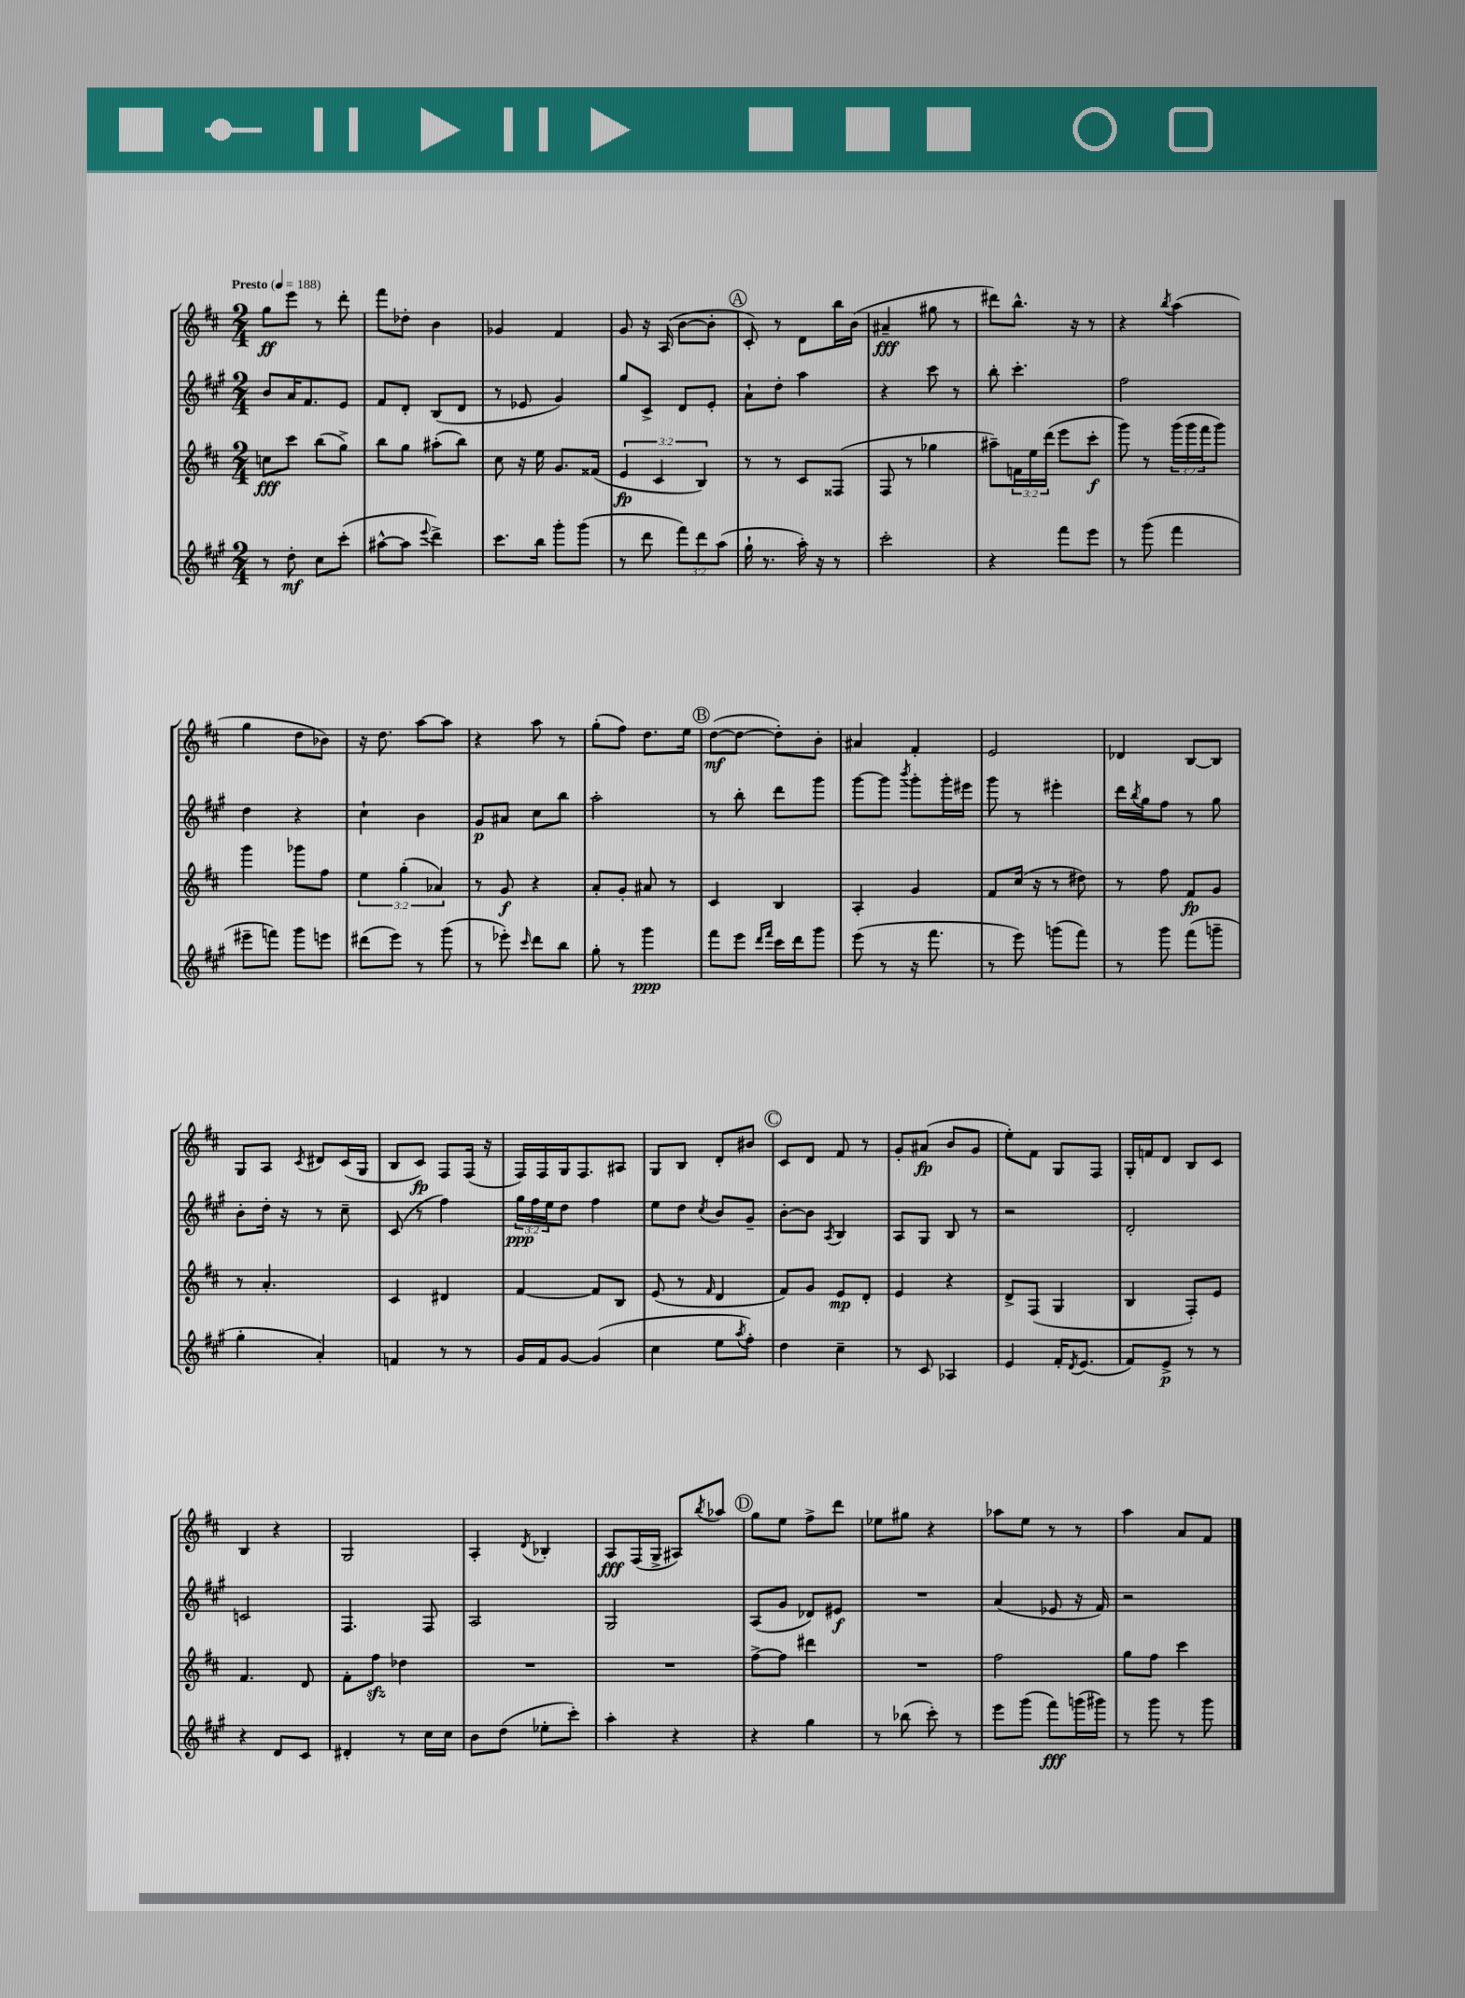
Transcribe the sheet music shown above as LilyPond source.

<<
\new StaffGroup <<
\new Staff = "s0" {
    \clef treble \key d \major \numericTimeSignature \time 2/4 \tempo "Presto" 4 = 188
    g''8\ff e'''8 r8 d'''8-. |
    fis'''8 des''8-. b'4 |
    ges'4 fis'4 |
    g'8 r16 a16( b'8~ b'8-. |
    \mark \markup { \circle "A" } cis'8-.) r8 d'8 b''16 b'16( |
    ais'4--\fff gis''8 r8 |
    dis'''8) b''8.-^ r16 r8 |
    r4 \acciaccatura { b''8 } a''4( |
    g''4 d''8 bes'8) |
    r16 d''8. a''8~ a''8 |
    r4 a''8 r8 |
    g''8-.( fis''8) d''8. e''16 |
    \mark \markup { \circle "B" } d''8~\mf( d''8~ d''8-.) b'8-. |
    ais'4 fis'4-. |
    e'2 |
    des'4 b8~ b8 |
    g8 a8 \acciaccatura { cis'8 } dis'8 cis'16( g16 |
    b8 cis'8\fp) fis8 fis16( r16 |
    fis16) fis16 g16 fis8. ais8 |
    g8 b8 d'8-. bis'8 |
    \mark \markup { \circle "C" } cis'8 d'8 fis'8 r8 |
    g'8-. ais'8\fp( b'8 g'8 |
    e''8-.) fis'8 g8 fis8 |
    g16-. f'16 d'8 b8 cis'8 |
    b4 r4 |
    g2 |
    a4-. \acciaccatura { d'8 } bes4-. |
    a8\fff fis16( g16-> ais8) \acciaccatura { b''8 } aes''8 |
    \mark \markup { \circle "D" } g''8 e''8 fis''8-> d'''8 |
    ees''8 gis''8 r4 |
    aes''8 e''8 r8 r8 |
    a''4 a'8 fis'8 \bar "|." |
}
\new Staff = "s1" {
    \clef treble \key a \major \numericTimeSignature \time 2/4 \override Staff.TupletNumber.text = #tuplet-number::calc-fraction-text
    b'8 a'16 fis'8. e'8 |
    fis'8 d'8-. b8( d'8 |
    r8 ees'8 gis'4) |
    gis''8 cis'8-> d'8 e'8-. |
    \mark \markup { \circle "A" } a'8-! d''8-. a''4 |
    r4 cis'''8 r8 |
    b''8-. cis'''4.-. |
    fis''2 |
    d''4 r4 |
    cis''4-! b'4 |
    gis'8\p ais'8 cis''8 b''8 |
    a''2-. |
    \mark \markup { \circle "B" } r8 b''8-. d'''8 gis'''8 |
    gis'''8~ gis'''8 \acciaccatura { b'''8 } gis'''8-. gis'''16-. eis'''16 |
    gis'''8 r8 eis'''4-. |
    d'''16 \acciaccatura { b''8 } gis''16 fis''8 r8 gis''8 |
    b'8-. d''16-. r16 r8 cis''8-- |
    cis'8( r8 fis''4) |
    \tuplet 3/2 { gis''16\ppp fis''16 e''16 } d''8 fis''4 |
    e''8 d''8 \acciaccatura { cis''8 } b'8 gis'8-- |
    \mark \markup { \circle "C" } b'8~-. b'8 \acciaccatura { a8 } b4 |
    a8 gis8 b8 r8 |
    r2 |
    d'2-. |
    c'2 |
    fis4. fis8 |
    a2 |
    gis2 |
    \mark \markup { \circle "D" } a8( gis'8 des'8) eis'8\f |
    R2 |
    a'4( ees'8 r16 fis'16) |
    r2 \bar "|." |
}
\new Staff = "s2" {
    \clef treble \key d \major \numericTimeSignature \time 2/4 \override Staff.TupletNumber.text = #tuplet-number::calc-fraction-text
    c''8\fff cis'''8 b''8( g''8->) |
    b''8 g''8 ais''8-.( b''8) |
    cis''8 r16 e''16 g'8. fisis'16( |
    \tuplet 3/2 { e'4\fp cis'4 b4) } |
    \mark \markup { \circle "A" } r8 r8 cis'8 fisis8( |
    fis8 r8 ges''4 |
    ais''8--) \tuplet 3/2 { f'16 e''16 d'''16( } e'''8 cis'''8-.\f |
    g'''8) r8 \tuplet 3/2 { g'''16( g'''16 fis'''16 } g'''8) |
    g'''4 ges'''8 fis''8 |
    \tuplet 3/2 { e''4 g''4-.( aes'4) } |
    r8 g'8\f r4 |
    a'8-. g'8-. ais'8 r8 |
    \mark \markup { \circle "B" } cis'4 b4 |
    a4-. g'4 |
    fis'8 cis''16( r16 r8 dis''8) |
    r8 fis''8 fis'8\fp g'8 |
    r8 a'4.-. |
    cis'4 dis'4 |
    fis'4~ fis'8 b8 |
    e'8( r8 \grace { fis'16 } d'4 |
    \mark \markup { \circle "C" } fis'8) g'8 e'8\mp d'8-. |
    e'4 r4 |
    d'8-> fis8( g4 |
    b4 fis8-.) e'8 |
    fis'4. d'8 |
    fis'8-. fis''8\sfz des''4 |
    R2 |
    R2 |
    \mark \markup { \circle "D" } fis''8~-> fis''8 dis'''4 |
    R2 |
    fis''2 |
    g''8 fis''8 cis'''4 \bar "|." |
}
\new Staff = "s3" {
    \clef treble \key a \major \numericTimeSignature \time 2/4 \override Staff.TupletNumber.text = #tuplet-number::calc-fraction-text
    r8 d''8-.\mf cis''8 cis'''8-.( |
    ais''8~-^ ais''8 \appoggiatura { e'''8 } d'''4->) |
    cis'''8. b''16 gis'''8-. gis'''8( |
    r8 d'''8 \tuplet 3/2 { fis'''8) d'''8 a''8( } |
    \mark \markup { \circle "A" } gis''16-! r8. a''16-.) r16 r8 |
    cis'''2-. |
    r4 fis'''8 e'''8 |
    r8 gis'''8( fis'''4 |
    eis'''8-- f'''8) gis'''8 e'''8 |
    dis'''8( e'''8) r8 gis'''8( |
    r8 ees'''8-.) \grace { cis'''16 } d'''8 b''8 |
    gis''8-. r8 gis'''4\ppp |
    \mark \markup { \circle "B" } fis'''8 e'''8 \grace { d'''16 fis'''16 } cis'''16 d'''16 gis'''8 |
    e'''8( r8 r16 fis'''8. |
    r8 e'''8) g'''8( fis'''8) |
    r8 gis'''8 fis'''8( g'''8-- |
    gis''4-. a'4-.) |
    f'4 r8 r8 |
    gis'16 fis'16 gis'8~ gis'4( |
    cis''4 e''8 \acciaccatura { a''8 } fis''8-.) |
    \mark \markup { \circle "C" } d''4 cis''4-- |
    r8 cis'8 aes4 |
    e'4 fis'16-. \acciaccatura { d'8 } e'8.( |
    fis'8) e'8->\p r8 r8 |
    r4 d'8 cis'8 |
    dis'4-. r8 cis''16 cis''16 |
    b'8 d''8( ees''8-. cis'''8-.) |
    a''4-. r4 |
    \mark \markup { \circle "D" } r4 gis''4 |
    r8 bes''8( cis'''8-.) r8 |
    e'''8 gis'''8( fis'''8\fff) g'''16( gis'''16) |
    r8 gis'''8 r8 gis'''8 \bar "|." |
}
>>
>>
\layout { \context { \Score \remove "Bar_number_engraver" } }
